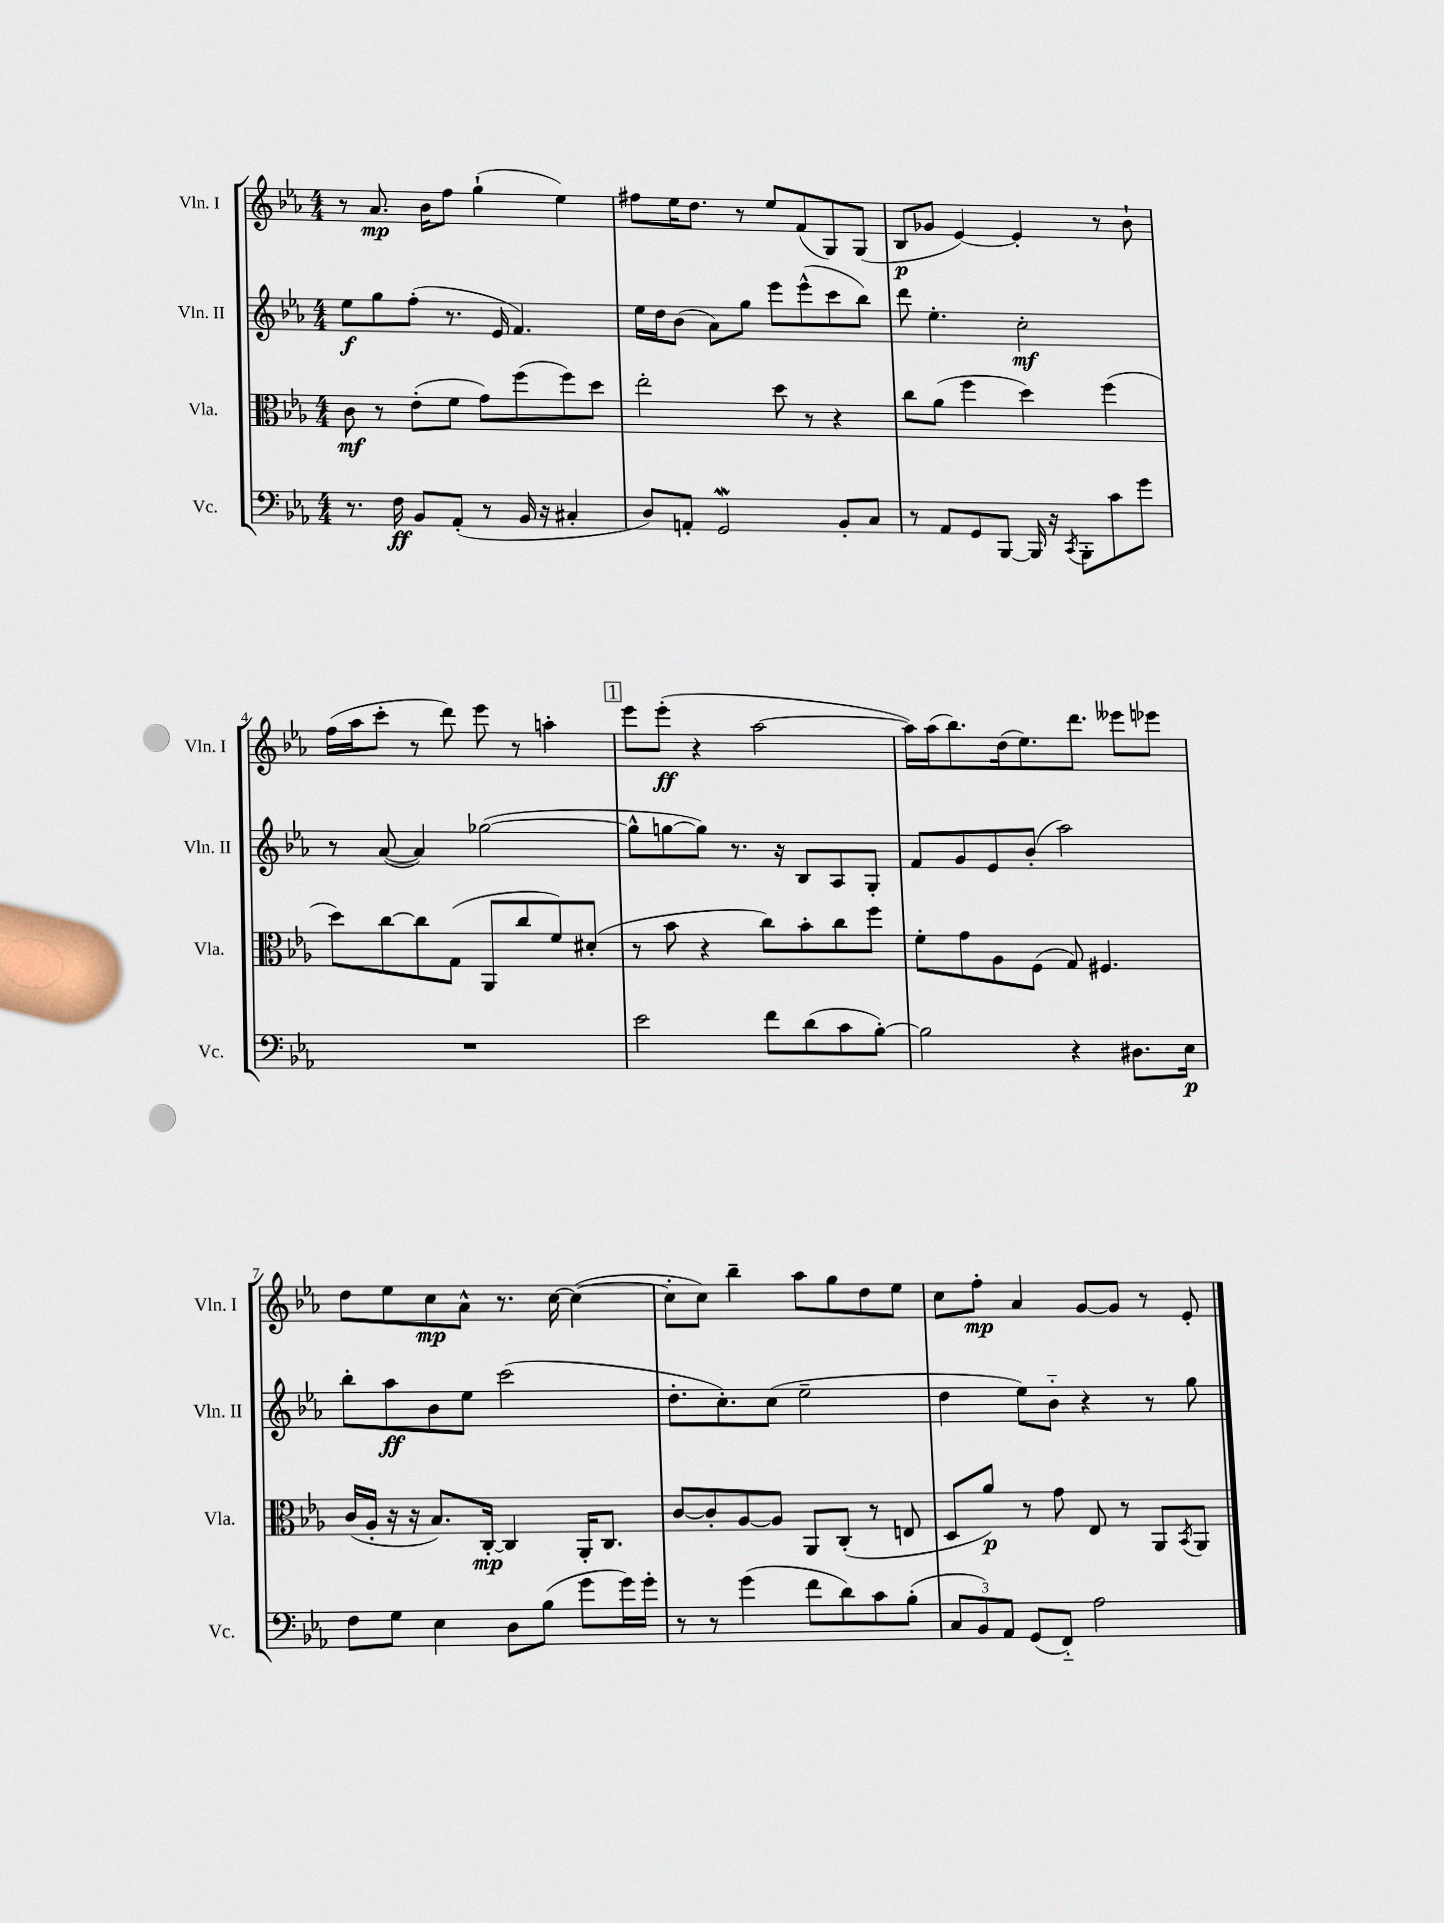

**kern	**kern	**kern	**kern
*staff4	*staff3	*staff2	*staff1
*clefF4	*clefC3	*clefG2	*clefG2
*k[b-e-a-]	*k[b-e-a-]	*k[b-e-a-]	*k[b-e-a-]
*M4/4	*M4/4	*M4/4	*M4/4
8.r	8c	8ee-	8r
.	8r	8gg	8.a-
16F	.	.	.
8BB-	(8e-'	(8ff'	.
.	.	.	16b-
(8AA-'	8f	8.r	8ff
8r	8g)	.	(4gg`
.	.	16e-	.
16BB-	(8ff	4.f)	.
16r	.	.	.
4C#'	8ff)	.	4ee-)
.	8dd	.	.
=	=	=	=
8D)	2ee-'	16ee-	8ff#
.	.	16dd	.
8AA'	.	(8b-	16ee-
.	.	.	8.dd
2GG	.	8a-)	.
.	.	8gg	8r
.	8dd	8eee-	8ee-
.	8r	(8eee-^^	(8f
8BB-'	4r	8ccc	8G)
8C	.	8bb-)	(8G
=	=	=	=
8r	8cc	8ddd	8B-
8AA-	(8a-	4.ee-'	8g-
8GG	4ff	.	[4e-)
[8BBB-	.	.	.
16BBB-]	4dd)	2cc'	4e-']
16r	.	.	.
8qCC	.	.	.
8BBB-'	.	.	.
8c	(4ff	.	8r
8g	.	.	8b-`
=	=	=	=
1r	8dd)	8r	(16ff
.	.	.	16aa-
.	[8cc	([8a-	8ccc'
.	8cc]	4a-])	8r
.	(8G	.	8ddd)
.	8AA-	([2gg-	8eee-
.	8cc	.	8r
.	8f)	.	4aa'
.	(8d#'	.	.
=	=	=	=
2e-	8r	8gg-^^]	8eee-
.	8b-	[8gg	(8eee-'
.	4r	8gg])	4r
.	.	8.r	.
8f	8cc)	.	[2aa-
.	.	16r	.
(8d	8b-'	8B-	.
8c	8cc	8A-	.
[8B-')	8ff	8G'	.
=	=	=	=
2B-]	8f'	8f	16aa-])
.	.	.	(16aa-
.	8g	8g	8.bb-)
.	8A-	8e-	.
.	.	.	(16dd
.	(8F	(8b-'	8.ee-)
4r	8G)	2aa-)	.
.	.	.	8.ddd
.	4.F#	.	.
8.D#	.	.	8eee--
.	.	.	8eee-
16E-	.	.	.
=	=	=	=
8F	(16c	8bb-'	8dd
.	16A-'	.	.
8G	16r	8aa-	8ee-
.	16r	.	.
4E-	8.B-)	8b-	8cc
.	.	8ee-	8a-^^
.	[16C'	.	.
8D	4C]	(2ccc	8.r
(8B-	.	.	.
.	.	.	[16cc
8g	16AA-'	.	(4cc_
.	8.C	.	.
16g)	.	.	.
16g'	.	.	.
=	=	=	=
8r	[8c	8.dd'	8cc']
8r	8c']	.	8cc)
.	.	8.cc')	.
(4g	[8A-	.	4bb-~
.	8A-]	(8cc	.
8f	8AA-	2ee-~	8aa-
8d)	(8C'	.	8gg
8c	8r	.	8dd
(8B-'	8E	.	8ee-
=	=	=	=
12C	8D	4dd	8cc
12BB-)	.	.	.
.	8a-)	.	8ff'
12AA-	.	.	.
(8GG	8r	8ee-)	4a-
8FF'~)	8g	8b-'~	.
2A-	8E-	4r	[8g
.	8r	.	8g]
.	8AA-	8r	8r
.	8qBB-	.	.
.	8AA-	8gg	8e-'
==	==	==	==
*-	*-	*-	*-
